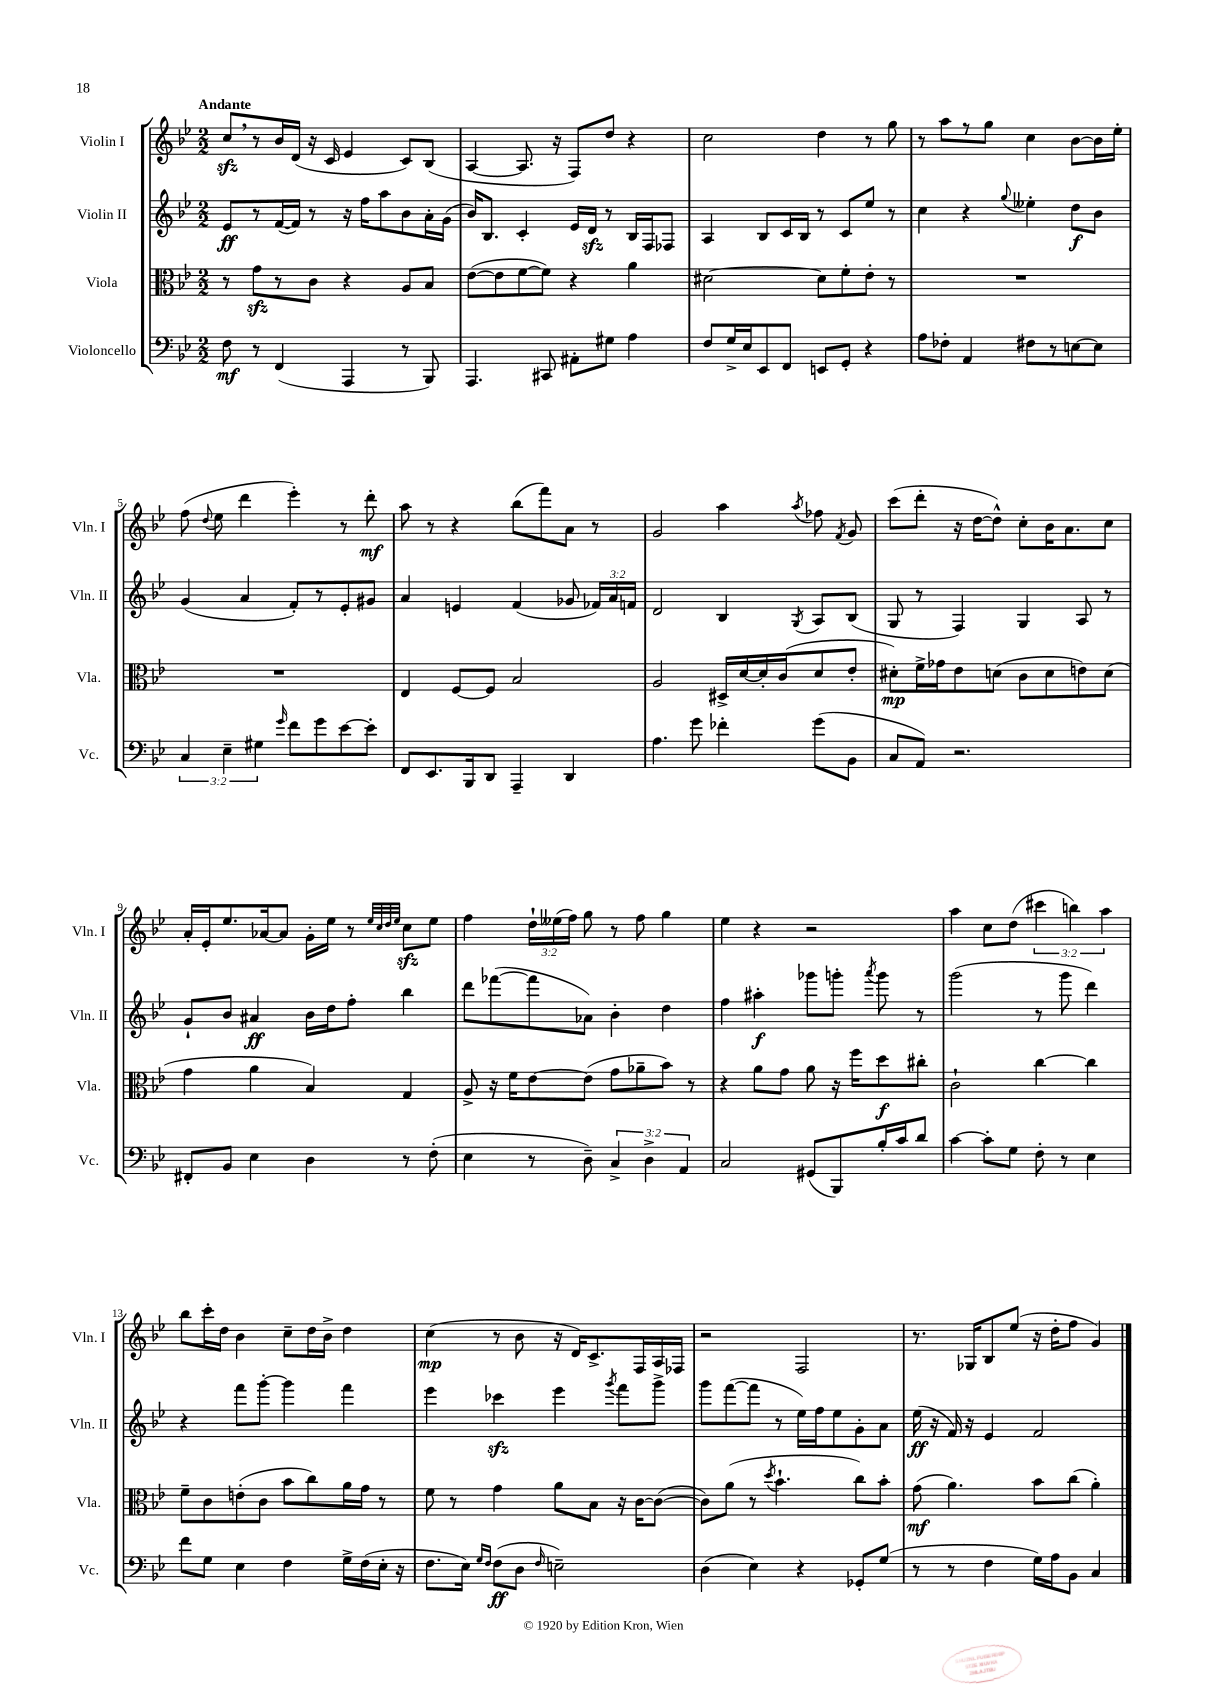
<<
\new StaffGroup <<
\new Staff = "s0" \with { instrumentName = "Violin I" shortInstrumentName = "Vln. I" } {
    \clef treble \key bes \major \numericTimeSignature \time 2/2 \override Staff.TupletNumber.text = #tuplet-number::calc-fraction-text \tempo "Andante"
    \autoBeamOff c''8[\sfz \breathe r8 bes'16 d'16]( r16 c'16 ees'4 c'8[) bes8]( |
    a4~ a8. r16 f8[) d''8] r4 |
    c''2 d''4 r8 g''8 |
    r8 a''8[ r8 g''8] c''4 bes'8[~ bes'16 ees''16]-. |
    f''8( \appoggiatura { d''8 } ees''8 d'''4 ees'''4-.) r8 d'''8-.\mf |
    a''8 r8 r4 bes''8[( f'''8) a'8] r8 |
    g'2 a''4 \acciaccatura { a''8 } fes''8 \acciaccatura { f'8 } g'8 |
    c'''8[( d'''8]-. r16 d''16[~ d''8]-^) c''8[-. bes'16 a'8. c''8] |
    a'16[-. ees'16-. ees''8. aes'16~ aes'8] g'16[-. ees''16] r8 \grace { ees''32[ c''32 d''32 ees''32] } c''8[\sfz ees''8] |
    f''4 \tuplet 3/2 { d''16[-! eeses''16( f''16]) } g''8 r8 f''8 g''4 |
    ees''4 r4 r2 |
    a''4 c''8[ d''8]( \tuplet 3/2 { cis'''4 b''4) a''4 } |
    bes''8[ c'''16-. d''16] bes'4 c''8[-- d''16 bes'16]-> d''4 |
    c''4\mp( r8 bes'8 r16 d'16[) c'8.-> f16 a16 fes16] |
    r2 f2 |
    r8. ges16[ bes8 ees''8]( r16 d''16[-. f''8] g'4) \bar "|." |
}
\new Staff = "s1" \with { instrumentName = "Violin II" shortInstrumentName = "Vln. II" } {
    \clef treble \key bes \major \numericTimeSignature \time 2/2 \override Staff.TupletNumber.text = #tuplet-number::calc-fraction-text
    \autoBeamOff ees'8[\ff r8 f'16~( f'16]) r8 r16 f''16[ a''8 bes'8 a'16-. g'16]( |
    bes'16[) bes8.] c'4-. ees'16[ d'16]\sfz r8 bes16[ f16 fes8] |
    a4 bes8[ c'16 bes16] r8 c'8[ ees''8] r8 |
    c''4 r4 \appoggiatura { g''8 } eeses''4-. d''8[\f bes'8] |
    g'4( a'4 f'8[-.) r8 ees'8-. gis'8] |
    a'4 e'4 f'4( ges'8 \tuplet 3/2 { fes'16[) a'16 f'16] } |
    d'2 bes4 \acciaccatura { g8 } a8[ bes8]( |
    g8 r8 f4) g4 a8 r8 |
    g'8[-! bes'8] ais'4\ff bes'16[ d''16 f''8]-. bes''4 |
    d'''8[ fes'''8~( fes'''8 aes'8]) bes'4-. d''4 |
    f''4 ais''4-.\f ges'''8[ g'''8]-. \acciaccatura { a'''8 } g'''8 r8 |
    g'''2( r8 g'''8 d'''4) |
    r4 f'''8[ g'''8]~-. g'''4 f'''4 |
    ees'''4 ces'''4\sfz ees'''4 \acciaccatura { g'''8 } f'''8[ g'''8]-> |
    g'''8[ f'''8~( f'''8] r8 ees''16[) f''16 ees''8 g'8-. a'8] |
    ees''16\ff( r16 f'16) r16 ees'4 f'2 \bar "|." |
}
\new Staff = "s2" \with { instrumentName = "Viola" shortInstrumentName = "Vla." } {
    \clef alto \key bes \major \numericTimeSignature \time 2/2
    \autoBeamOff r8 g'8[\sfz r8 c'8] r4 a8[ bes8] |
    ees'8[~( ees'8 f'8~ f'8]) r4 a'4 |
    dis'2~ dis'8[ f'8-. ees'8]-. r8 |
    R1 |
    R1 |
    ees4 f8[~ f8] bes2 |
    a2 dis16[-> d'16~ d'16-. c'16( d'8 ees'8]-. |
    dis'8[-.\mp) f'16-> ges'16 ees'8 d'8]( c'8[ d'8 e'8) d'8]( |
    g'4 a'4 bes4) g4 |
    a8-> r16 f'16[ ees'8~ ees'8]( g'8[ aes'8-- bes'8]) r8 |
    r4 a'8[ g'8] a'8 r16 f''16[ d''8\f cis''8]-. |
    c'2-! c''4~ c''4 |
    f'8[-- c'8 e'8-.( c'8] bes'8[ c''8) a'16 g'16] r8 |
    f'8 r8 g'4 a'8[ bes8] r16 c'16[~ c'8]~( |
    c'8[) a'8]( r8 \acciaccatura { d''8 } bes'4.-! c''8[) bes'8]-. |
    g'8\mf( a'4.) bes'8[ c''8]( a'4-.) \bar "|." |
}
\new Staff = "s3" \with { instrumentName = "Violoncello" shortInstrumentName = "Vc." } {
    \clef bass \key bes \major \numericTimeSignature \time 2/2 \override Staff.TupletNumber.text = #tuplet-number::calc-fraction-text
    \autoBeamOff f8\mf r8 f,4( a,,4 r8 bes,,8) |
    a,,4. cis,8 ais,8[-. gis8] a4 |
    f8[ g16-> ees16 ees,8 f,8] e,8[ g,8]-. r4 |
    a8[ fes8]-. a,4 fis8[ r8 e8~ e8] |
    \tuplet 3/2 { c4 ees4-- gis4 } \grace { g'16 } f'8[ g'8 ees'8~ ees'8]-. |
    f,8[ ees,8. bes,,16 d,8] a,,4-- d,4 |
    a4. g'8 fes'4-. g'8[( bes,8] |
    c8[ a,8]) r2. |
    fis,8[-. bes,8] ees4 d4 r8 f8-.( |
    ees4 r8 d8--) \tuplet 3/2 { c4-> d4-> a,4 } |
    c2 gis,8[( bes,,8) bes16-. c'16 d'8] |
    c'4~ c'8[-. g8] f8-. r8 ees4 |
    f'8[ g8] ees4 f4 g16[-> f16( ees16]-. r16 |
    f8.[ ees16]) \grace { g16[ f16] } f8[\ff( d8] \grace { f16 } e2--) |
    d4( ees4) r4 ges,8[-. g8]( |
    r8 r8 f4 g16[) a16 bes,8] c4 \bar "|." |
}
>>
>>
